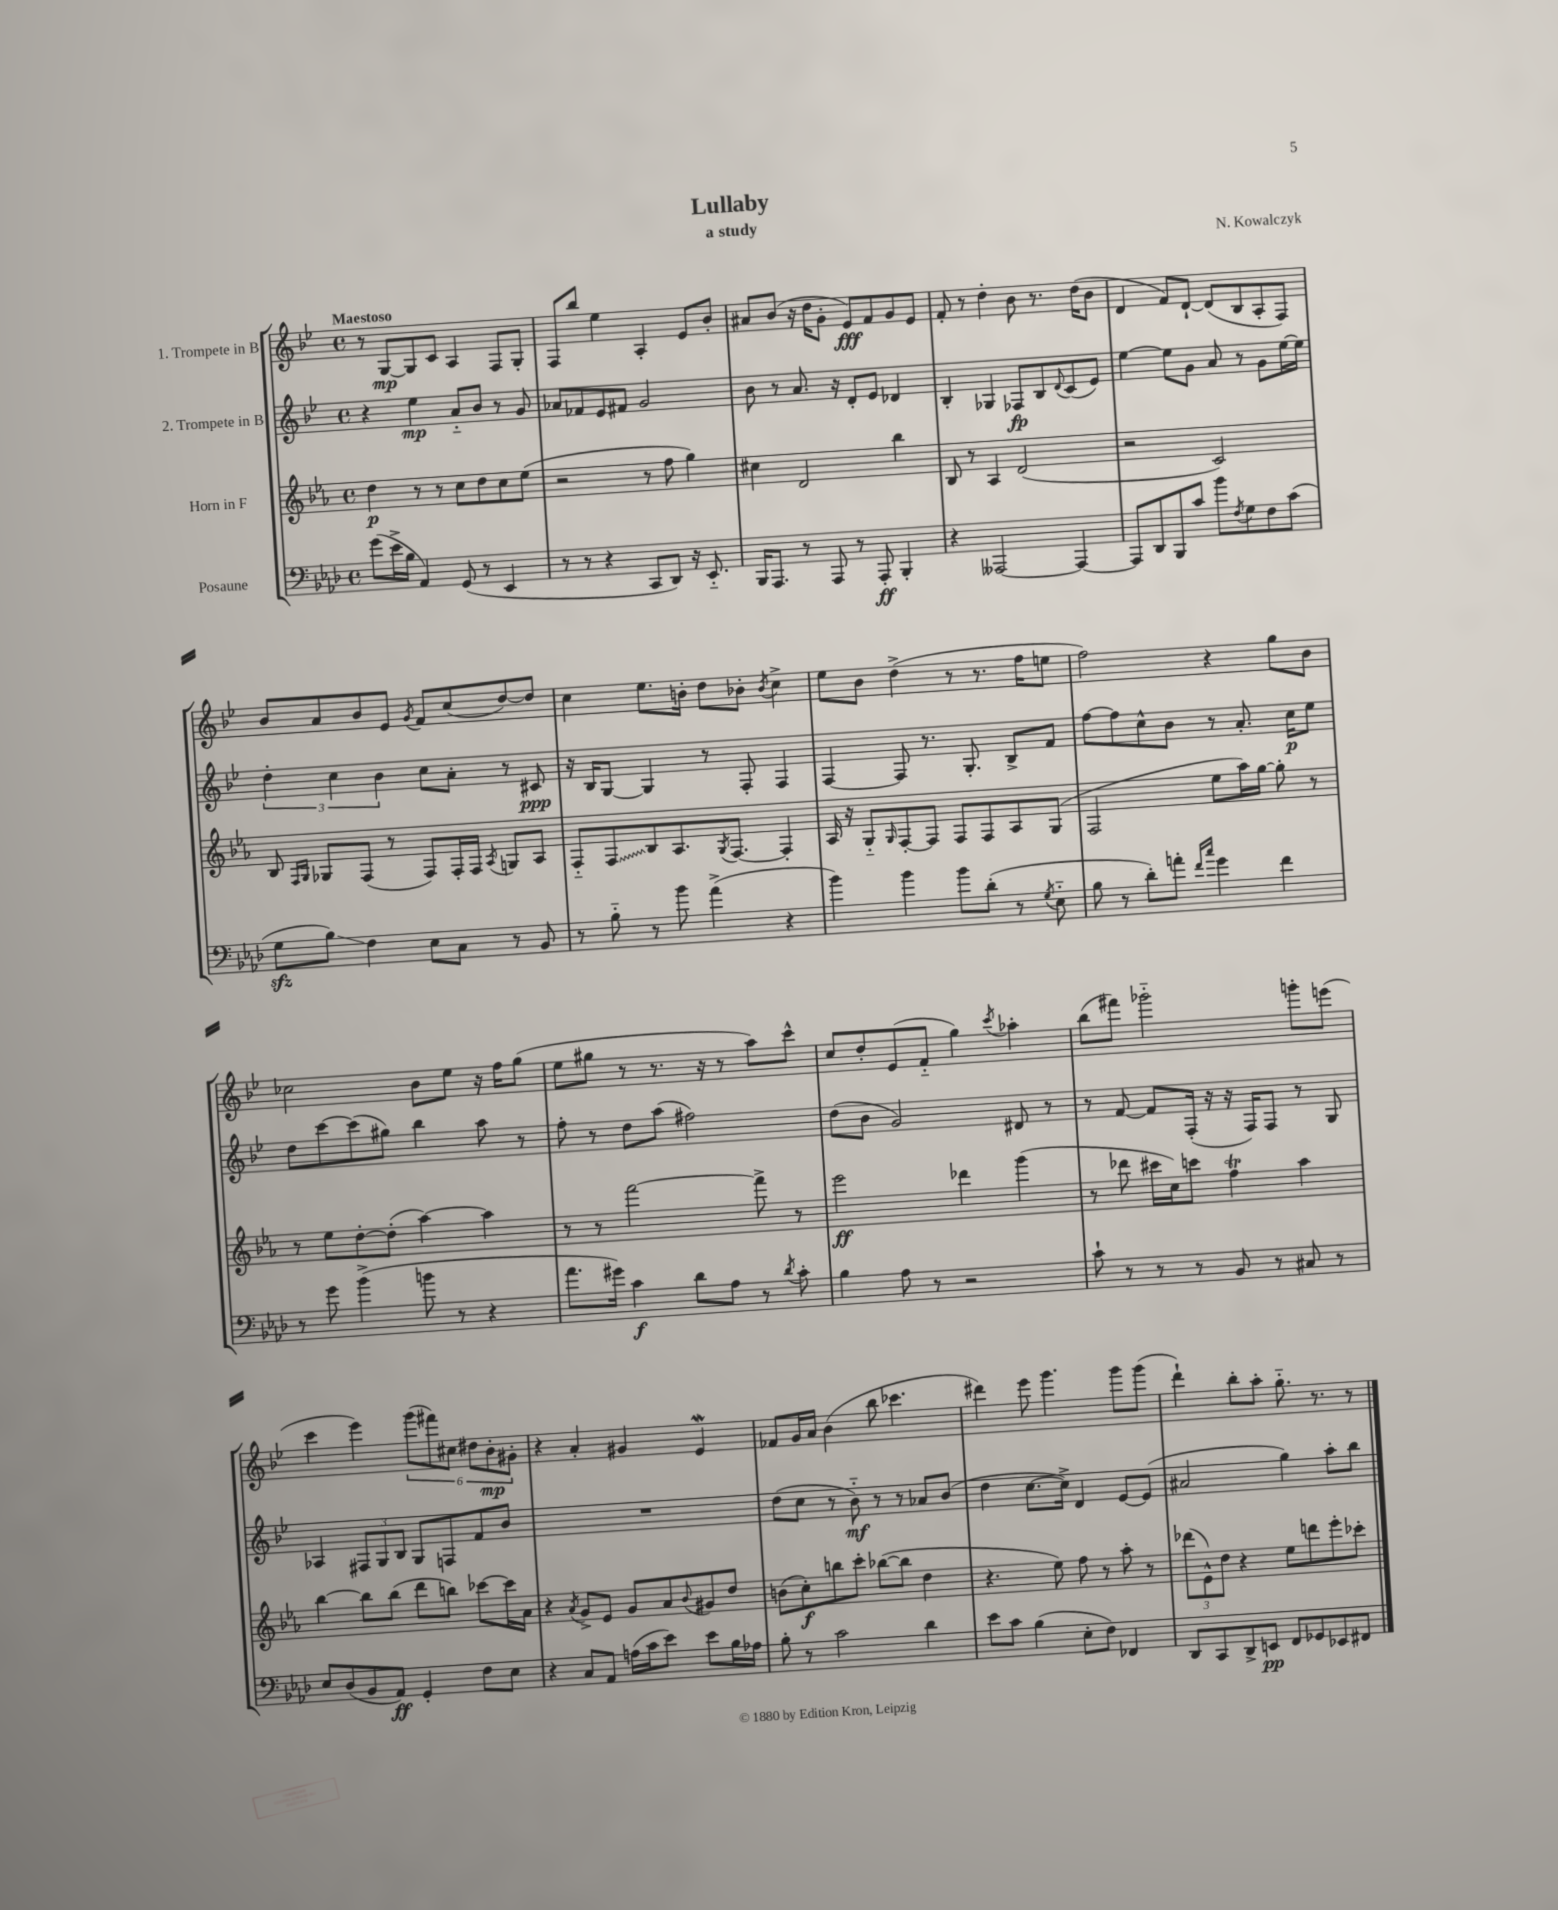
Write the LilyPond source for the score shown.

\header { title = "Lullaby" composer = "N. Kowalczyk" subtitle = "a study" }
<<
\new StaffGroup <<
\new Staff = "s0" \with { instrumentName = "1. Trompete in B" } {
    \clef treble \key bes \major \defaultTimeSignature \time 4/4 \tempo "Maestoso"
    r8 g8~\mp g8 c'8 a4 f8 g8-. |
    f8 bes''8 ees''4 a4-. ees'8 bes'8-. |
    ais'8 bes'8( r16 d''16 g'8-. ees'8\fff) f'8 g'8 ees'8 |
    f'8-. r8 d''4-. bes'8 r8. d''16( bes'8 |
    d'4 f'8) d'8~-! d'8( bes8 a8-. f8) |
    bes'8 a'8 bes'8 ees'8 \acciaccatura { g'8 } f'8 c''8( d''8~) d''8 |
    c''4 ees''8. b'16-. d''8 bes'8-. \acciaccatura { bes'8 } c''4-> |
    ees''8 bes'8 d''4->( r8 r8. f''16 e''8 |
    f''2) r4 g''8 bes'8 |
    ces''2 bes'8 ees''8 r16 f''16 g''8( |
    ees''8 gis''8 r8 r8. r16 r8 a''8) c'''8-^ |
    c''8 d''8-. ees'8( f'8-_ g''4) \acciaccatura { c'''8 } aes''4-. |
    bes''8( fis'''8) ges'''2-_ g'''8-. e'''8( |
    c'''4 ees'''4) \tuplet 6/4 { g'''8( fis'''8) cis''8 dis''8 bes'8-.\mp gis'8-. } |
    r4 a'4-. gis'4 ees'4\mordent |
    fes'8 g'16 a'16 bes'4( bes''8 ces'''4. |
    dis'''4) ees'''8 g'''4. g'''8 g'''8( |
    d'''4-!) bes''8-. a''8-. g''8.-_ r8. r8 \bar "|." |
}
\new Staff = "s1" \with { instrumentName = "2. Trompete in B" } {
    \clef treble \key bes \major \defaultTimeSignature \time 4/4
    r4 ees''4\mp a'8-_ bes'8 r8 g'8 |
    aes'8 fes'8 ees'8 fis'8 g'2 |
    bes'8 r8 a'8. r16 d'8-. ees'8 des'4 |
    bes4-. ges4 fes8\fp bes8 \appoggiatura { d'8 } c'8( ees'8) |
    ees''4~ ees''8 g'8 a'8 r8 g'8 ees''16~ ees''16 |
    \tuplet 3/2 { d''4-. c''4 bes'4 } c''8 a'8-. r8 cis'8\ppp |
    r16 bes16 g8~ g4 r8 f8-. f4 |
    f4~ f8 r8. g8.-. bes8-> f'8 |
    f''8~ f''8 c''8-^ bes'8 r8 a'8.-. c''16\p ees''8 |
    d''8 c'''8~ c'''8( gis''8) bes''4 a''8 r8 |
    f''8-. r8 d''8 a''8( fis''2) |
    d''8( bes'8 g'2) dis'8 r8 |
    r8 f'8~ f'8 f16-.( r16 r16 f16) f8 r8 g8 |
    aes4 \tuplet 3/2 { fis8 g8 bes8 } g8 f8 f'8 bes'8 |
    R1 |
    d''8( c''8 r8 bes'8-_\mf) r8 r8 aes'8 bes'8( |
    d''4 c''8.~ c''16->) d'4 ees'8~ ees'8( |
    ais'2 g''4) a''8-. bes''8 \bar "|." |
}
\new Staff = "s2" \with { instrumentName = "Horn in F" } {
    \clef treble \key ees \major \defaultTimeSignature \time 4/4
    d''4\p r8 r8 c''8 d''8 c''8 ees''8( |
    r2 r8 f''8 g''4) |
    cis''4 d'2 bes''4 |
    bes8 r8 aes4 d'2( |
    r2 c'2) |
    bes8 \grace { f16 g16 } ges8 f8( r8 f8) f16-. f16 \acciaccatura { aes8 } g8 aes8 |
    f8-_ \once \override Glissando.style = #'zigzag f8\glissando bes8 aes8. \acciaccatura { g8 } f8.~ f4-. |
    aes16 r16 g8-_ \grace { g16 } f8~-. f8 f8 f8 aes8 g8( |
    f2 ees''8 aes''16) g''16~ g''8-. r8 |
    r8 ees''8 d''8~-. d''8-.( aes''4~) aes''4 |
    r8 r8 f'''2~ f'''8-> r8 |
    ees'''2\ff des'''4 g'''4( |
    r8 des'''8 cis'''16 c''16) c'''8 f''4\trill aes''4 |
    bes''4~ bes''8 bes''8( d'''8 b''8) ces'''8~ ces'''16 aes'16 |
    r4 \acciaccatura { aes'8 } g'8-> ees'8 g'8 aes'8 \appoggiatura { bes'8 } gis'8 d''8 |
    b'8( c''8-.\f) b''8 c'''8-. bes''8~( bes''8 d''4 |
    r4. ees''8) f''8 r8 aes''8-. r8 |
    \tuplet 3/2 { des'''8( ees'8-^) d''8 } r4 ees''8 d'''8 ees'''8-. ces'''8-. \bar "|." |
}
\new Staff = "s3" \with { instrumentName = "Posaune" } {
    \clef bass \key aes \major \defaultTimeSignature \time 4/4
    g'8( ees'16-> bes16 aes,4) g,8( r8 ees,4 |
    r8 r8 r4 c,8 des,8) r16 ees,8.-_ |
    bes,,16 aes,,8. r8 aes,,8 r8 aes,,8-.\ff bes,,4-. |
    r4 aeses,,2~ aeses,,4~ |
    aeses,,8 des,8 bes,,8 c'8 bes'8 \acciaccatura { f8 } g8 f8 c'8( |
    g8\sfz bes8\glissando) f4 ees8 c8 r8 bes,8 |
    r8 bes8-_ r8 bes'8 aes'4->( r4 |
    bes'4) bes'4 bes'8 des'8-.( r8 \acciaccatura { g8 } ees8-_ |
    bes8 r8 des'8-.) a'8-. \grace { f'16 c''16 } g'4 f'4 |
    r8 g'8 bes'4->( b'8 r8 r4 |
    aes'8. gis'16) c'4\f des'8 aes8 r8 \acciaccatura { des'8 } c'8-. |
    bes4 aes8 r8 r2 |
    c'8-! r8 r8 r8 bes,8 r8 cis8 r8 |
    ees8 des8( bes,8 aes,8\ff) g,4-. f8 ees8 |
    r4 c8 aes,8 a16( c'16 ees'8) ees'8 bes16 aes16 |
    bes8-. r8 c'2 des'4 |
    ees'8 c'8 bes4( ees8-. f8) fes,4 |
    des,8 c,8 des,8-> e,8\pp f,8 ges,8 ees,8 fis,8 \bar "|." |
}
>>
>>
\layout { \context { \Score \remove "Bar_number_engraver" } }
